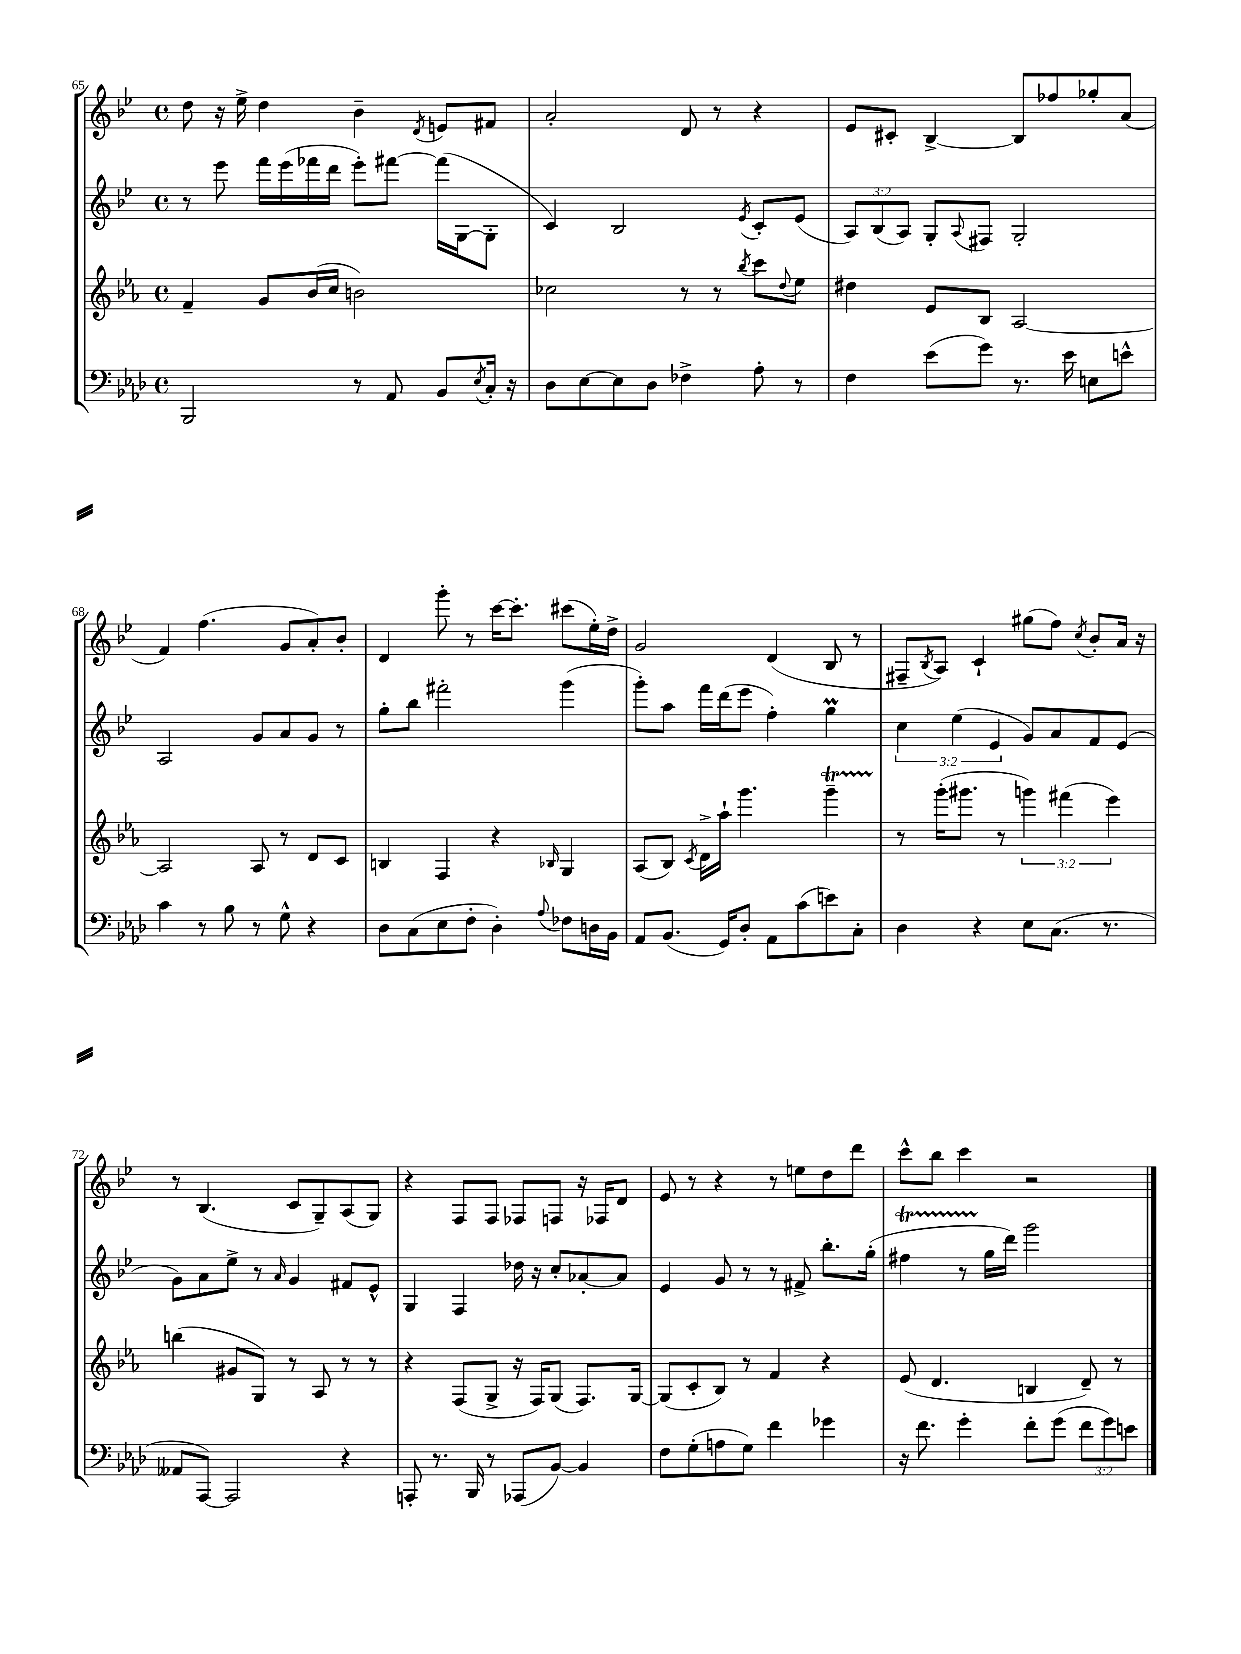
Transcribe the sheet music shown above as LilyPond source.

<<
\new StaffGroup <<
\new Staff = "s0" {
    \clef treble \key bes \major \defaultTimeSignature \time 4/4
    d''8 r16 ees''16-> d''4 bes'4-- \acciaccatura { d'8 } e'8 fis'8 |
    a'2-. d'8 r8 r4 |
    ees'8 cis'8-. bes4~-> bes8 fes''8 ges''8-. a'8( |
    f'4) f''4.( g'8 a'8-.) bes'8-. |
    d'4 g'''8-. r8 c'''16~ c'''8.-. cis'''8( ees''16-.) d''16-> |
    g'2 d'4( bes8 r8 |
    fis8-- \acciaccatura { bes8 } a8) c'4-! gis''8( f''8) \acciaccatura { c''8 } bes'8-. a'16 r16 |
    r8 bes4.( c'8 g8--) a8( g8) |
    r4 f8 f8 fes8 f8 r16 fes16 d'8 |
    ees'8 r8 r4 r8 e''8 d''8 d'''8 |
    c'''8-^ bes''8 c'''4 r2 \bar "|." |
}
\new Staff = "s1" {
    \clef treble \key bes \major \defaultTimeSignature \time 4/4 \override Staff.TupletNumber.text = #tuplet-number::calc-fraction-text
    r8 ees'''8 f'''16 ees'''16( fes'''16 d'''16 ees'''8-.) fis'''8~ fis'''16( g16~ g8-. |
    c'4) bes2 \acciaccatura { ees'8 } c'8-. ees'8( |
    \tuplet 3/2 { a8) bes8( a8) } g8-. \appoggiatura { a8 } fis8 g2-. |
    a2 g'8 a'8 g'8 r8 |
    g''8-. bes''8 fis'''2-. g'''4( |
    g'''8-.) a''8 f'''16 d'''16( ees'''8 f''4-.) g''4\prall |
    \tuplet 3/2 { c''4 ees''4( ees'4 } g'8) a'8 f'8 ees'8( |
    g'8) a'8 ees''8-> r8 \grace { a'16 } g'4 fis'8 ees'8-^ |
    g4 f4 des''16 r16 c''8-. aes'8~-. aes'8 |
    ees'4 g'8 r8 r8 fis'8-> bes''8.-. g''16-.( |
    fis''4\startTrillSpan r8 g''16\stopTrillSpan d'''16) g'''2 \bar "|." |
}
\new Staff = "s2" {
    \clef treble \key ees \major \defaultTimeSignature \time 4/4 \override Staff.TupletNumber.text = #tuplet-number::calc-fraction-text
    f'4-- g'8 bes'16( c''16 b'2) |
    ces''2 r8 r8 \acciaccatura { bes''8 } c'''8 \appoggiatura { d''8 } ees''8 |
    dis''4 ees'8 bes8 aes2~ |
    aes2 aes8 r8 d'8 c'8 |
    b4 f4 r4 \grace { bes16 } g4 |
    aes8( bes8) \acciaccatura { c'8 } d'16-> aes''16-! g'''4. g'''4--\startTrillSpan |
    r8\stopTrillSpan g'''16-.( gis'''8. r8 \tuplet 3/2 { g'''4) fis'''4( ees'''4) } |
    b''4( gis'8 g8) r8 aes8 r8 r8 |
    r4 f8( g8-> r16 f16) g8( f8.) g16~ |
    g8( c'8-. bes8) r8 f'4 r4 |
    ees'8( d'4. b4 d'8--) r8 \bar "|." |
}
\new Staff = "s3" {
    \clef bass \key aes \major \defaultTimeSignature \time 4/4 \override Staff.TupletNumber.text = #tuplet-number::calc-fraction-text
    bes,,2 r8 aes,8 bes,8 \acciaccatura { ees8 } c16-. r16 |
    des8 ees8~ ees8 des8 fes4-> aes8-. r8 |
    f4 ees'8( g'8) r8. ees'16 e8 e'8-^ |
    c'4 r8 bes8 r8 g8-^ r4 |
    des8 c8( ees8 f8-. des4-.) \appoggiatura { aes8 } fes8 d16 bes,16 |
    aes,8 bes,8.( g,16) des8-. aes,8 c'8( e'8) c8-. |
    des4 r4 ees8 c8.( r8. |
    aeses,8 aes,,8~) aes,,2 r4 |
    a,,8-. r8. bes,,16 r8 aes,,8( bes,8~) bes,4 |
    f8 g8-.( a8 g8) f'4 ges'4 |
    r16 f'8. g'4-. f'8-. g'8( \tuplet 3/2 { f'8 g'8) e'8 } \bar "|." |
}
>>
>>
\layout { \context { \Score currentBarNumber = #65 } }
